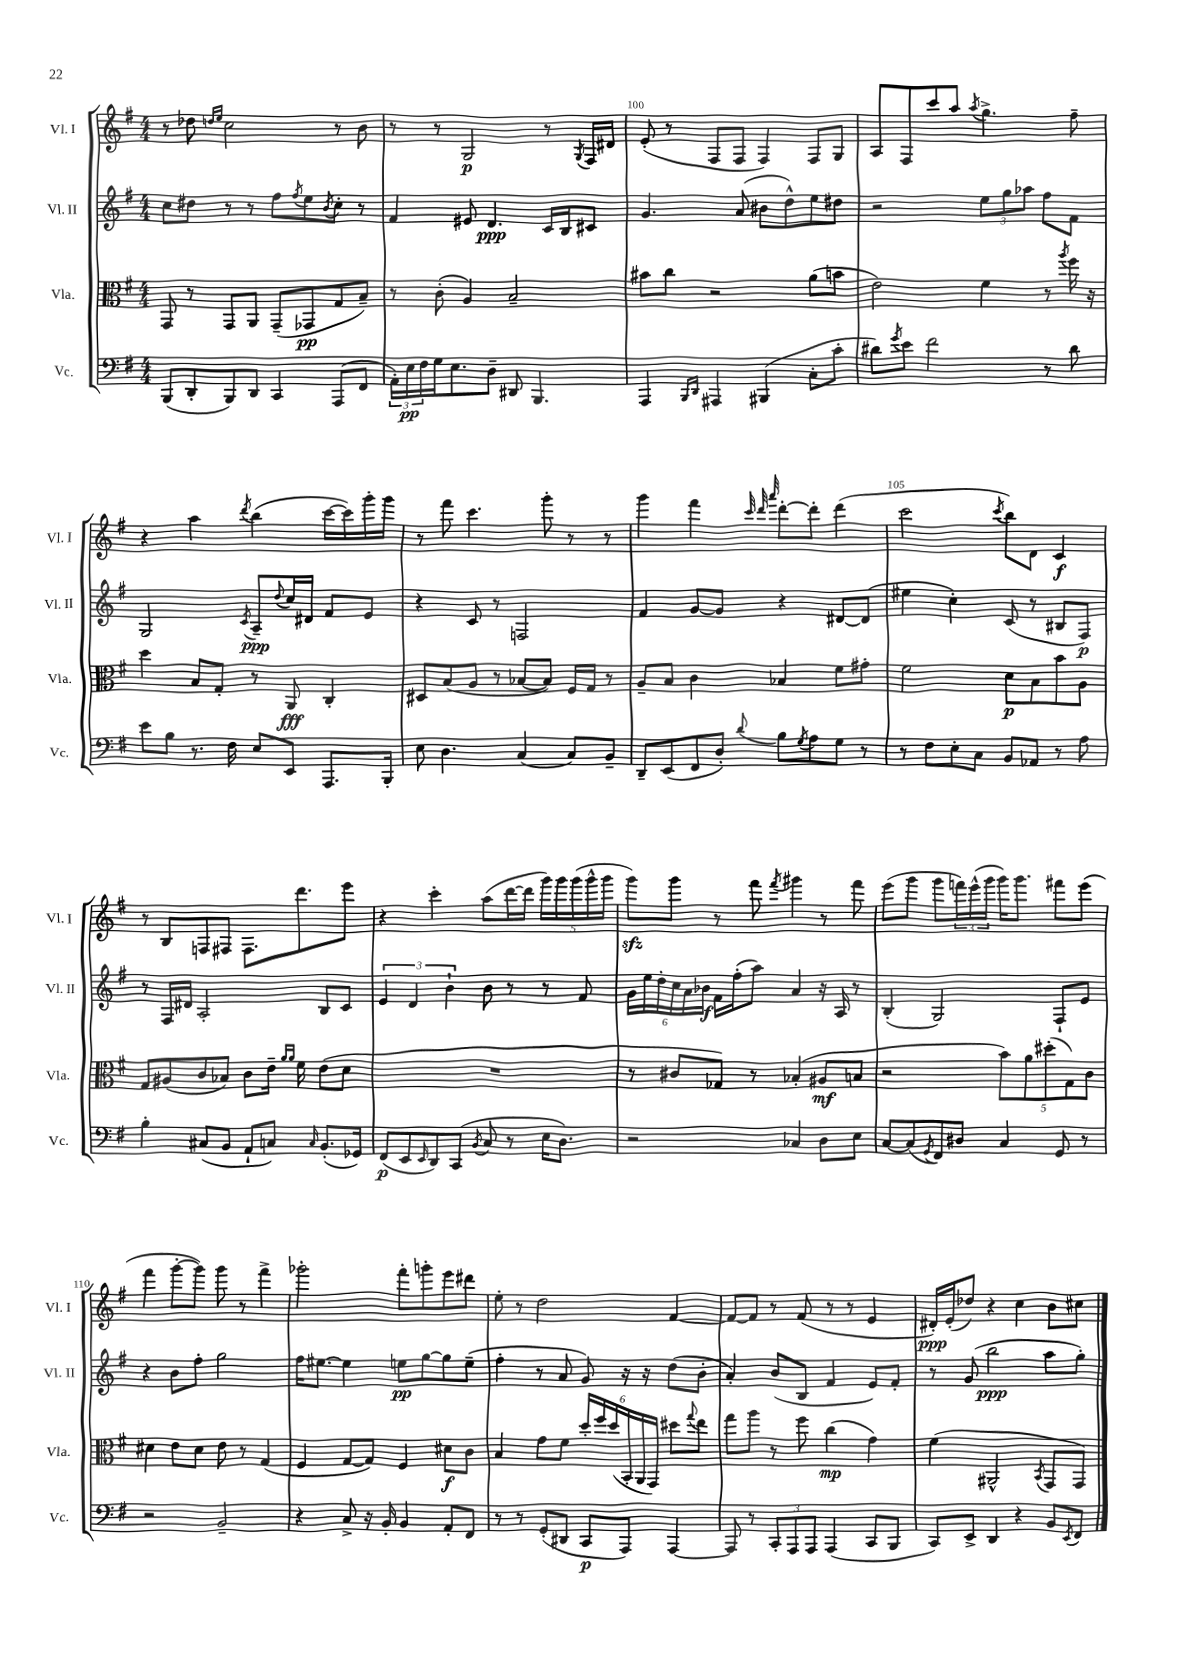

**kern	**kern	**kern	**kern
*staff4	*staff3	*staff2	*staff1
*clefF4	*clefC3	*clefG2	*clefG2
*k[f#]	*k[f#]	*k[f#]	*k[f#]
*M4/4	*M4/4	*M4/4	*M4/4
(8BBB	8GG	8cc	8r
8DD'	8r	8dd#	8dd-
.	.	.	16qqdd
.	.	.	16qqee
8BBB)	8GG	8r	2cc
8DD	8AA	8r	.
4CC	(8GG~	8ff#	.
.	.	8qff#	.
.	8GG-	8ee	.
.	.	8qb	.
(8AAA	8G	8cc'	8r
8FF#	8B~)	8r	8b
=	=	=	=
24AA')	8r	4f#	8r
24E	.	.	.
24F#	.	.	.
16G	(8c'	.	8r
8.E	.	.	.
.	4A)	8e#	2G
8D~	.	4.d	.
8DD#	2B~	.	.
4.BBB	.	.	.
.	.	16c	8r
.	.	16B	.
.	.	.	8qG
.	.	8c#	16F#
.	.	.	16d#
=	=	=	=
4AAA	8b#	4.g	(8e'
.	8cc	.	8r
16qqBBB	.	.	.
16qqDD	.	.	.
4AAA#	2r	.	8F#
.	.	(8a	8F#
(4BBB#	.	8b#	4F#)
.	.	8dd^^)	.
8C'	(8a	8ee	8F#
8c'	8b	8dd#	8G
=	=	=	=
8d#)	2e)	2r	8A
8qg	.	.	.
8e	.	.	8F#
2f#	.	.	8ccc
.	.	.	8aa
.	.	.	8qaa
.	4f#	12ee	4.gg^
.	.	12gg	.
.	.	12aa-	.
8r	8r	8ff#	.
.	8qaa	.	.
8d#	16ff#	8f#	8ff#~
.	16r	.	.
=	=	=	=
8e	4dd	2G	4r
8B	.	.	.
8.r	8B	.	4aa
.	8G'	.	.
16F#	.	.	.
.	.	8qc	8qddd
8E	8r	8A~	(4bb
.	.	8qqdd	.
8EE	8AA	16cc	.
.	.	16d#	.
8.AAA	4C'	8f#	[16ccc
.	.	.	16ccc])
.	.	8e	16ggg'
16BBB'	.	.	16ggg
=	=	=	=
8E	8D#	4r	8r
4.D	(8B	.	8fff#
.	8A	8c	4.ccc
.	8r	8r	.
(4C	[8B-	2F	.
.	8B-])	.	8ggg'
8C)	16F#	.	8r
.	16G	.	.
8BB~	8r	.	8r
=	=	=	=
8DD~	8A~	4f#	4ggg
(8EE	8B	.	.
8FF#	4c	[8g	4fff#
8D')	.	8g]	.
.	.	.	32qqccc
.	.	.	32qqddd
8qqd	.	.	32qqaaa
8B	4B-	4r	[8ddd'
8qG	.	.	.
8A	.	.	8ddd']
8G	8f#	[8d#	(4ddd
8r	8g#'	(8d#]	.
=	=	=	=
8r	2f#	4ee#	2ccc
8F#	.	.	.
8E'	.	4cc')	.
8C	.	.	.
.	.	.	8qccc
8BB	8d	(8c	8bb)
8AA-	8B	8r	8d
8r	8b	8B#	4c
8A	8A	8F#)	.
=	=	=	=
4B'	8G	8r	8r
.	(8A#	16F#	8B
.	.	16d#	.
(8C#	8c	2A'	8F
8BB	8B-)	.	8F#
8AA`	8c	.	8.F#
8C)	16e~	.	.
.	16qqa	.	.
.	16qqa	.	.
.	16f#	.	8.ddd
16qqC	.	.	.
(8.BB'	(8e	8B	.
.	8d	8c	8eee
16GG-)	.	.	.
=	=	=	=
(8FF#	1r	6e	4r
8EE	.	.	.
.	.	6d	.
16qqEE	.	.	.
8DD)	.	.	4ccc'
.	.	6b`	.
(8CC	.	.	.
8qBB	.	.	.
8C	.	8b	(8aa
8r	.	8r	[16ddd
.	.	.	16ddd]
16E	.	8r	20ggg)
.	.	.	20ggg
8.D)	.	.	.
.	.	.	(20ggg
.	.	8f#	.
.	.	.	20ggg^^
.	.	.	20ggg
=	=	=	=
2r	8r	24g	8ggg)
.	.	24ee	.
.	.	24dd'	.
.	8c#	24cc	8ggg
.	.	24a	.
.	.	24b-	.
.	8G-)	16f#	8r
.	.	(16ff#'	.
.	8r	8aa)	8fff#
.	.	.	8qfff#
4C-	(4B-'	4a	4ggg#
8D	8A#	16r	8r
.	.	16A	.
8E	8B	8r	8fff#
=	=	=	=
[8C	2r	(4B'	(8eee
(8C]	.	.	8ggg
8qGG	.	.	.
8FF#)	.	2G)	8ggg
8D#	.	.	24fff)
.	.	.	(24eee^^
.	.	.	24ggg
4C	10b)	.	16ggg)
.	.	.	8.ggg
.	10a	.	.
.	(10dd#'	.	.
8GG	.	8F#`	8fff#
.	10G)	.	.
8r	.	8e	(8eee
.	10c	.	.
=	=	=	=
2r	4d#	4r	4fff#
.	8e	8b	[8ggg'
.	8d#	8ff#'	8ggg])
2BB~	8e	2gg	8ggg
.	8r	.	8r
.	(4G	.	4fff#^
=	=	=	=
4r	4F#	16ff#	2ggg-'
.	.	[8.ee#	.
8C^	[8G	4ee#]	.
16r	8G])	.	.
16BB'	.	.	.
4BB	4F#	8ee	8fff#'
.	.	[8gg	8ggg'
8AA'	8d#	8gg]	8eee
8FF#	8c	(8ee~	8ddd#
=	=	=	=
8r	4B	4ff#'	8ee'
8r	.	.	8r
(8GG'	8g	8r	2dd
8DD#	8f#	8a	.
8CC	24dd'	8g)	.
.	24ff#	.	.
.	(24dd	.	.
8AAA)	24BB'	16r	.
.	24AA	.	.
.	.	16r	.
.	24GG)	.	.
[4AAA	8dd#	(8dd	[4f#
.	8qqgg	.	.
.	8ee	8b'	.
=	=	=	=
8AAA]	8gg	4a')	8f#_
8r	8aa	.	8f#]
12CC'	8r	(8b	8r
12AAA	.	.	.
.	8ff#	8B	(8f#
12AAA	.	.	.
(4AAA	(4cc	4f#	8r
.	.	.	8r
8CC	4g)	8e)	4e
8BBB	.	8f#'	.
=	=	=	=
8CC)	(4f#	8r	16d#')
.	.	.	(16e'
8EE^	.	(8g	8dd-)
4DD	2AA#^^	2bb	4r
4r	.	.	4cc
.	8qBB	.	.
8BB	8GG	8aa	8b
8qEE	.	.	.
8FF#	8GG)	8gg')	8cc#
==	==	==	==
*-	*-	*-	*-
